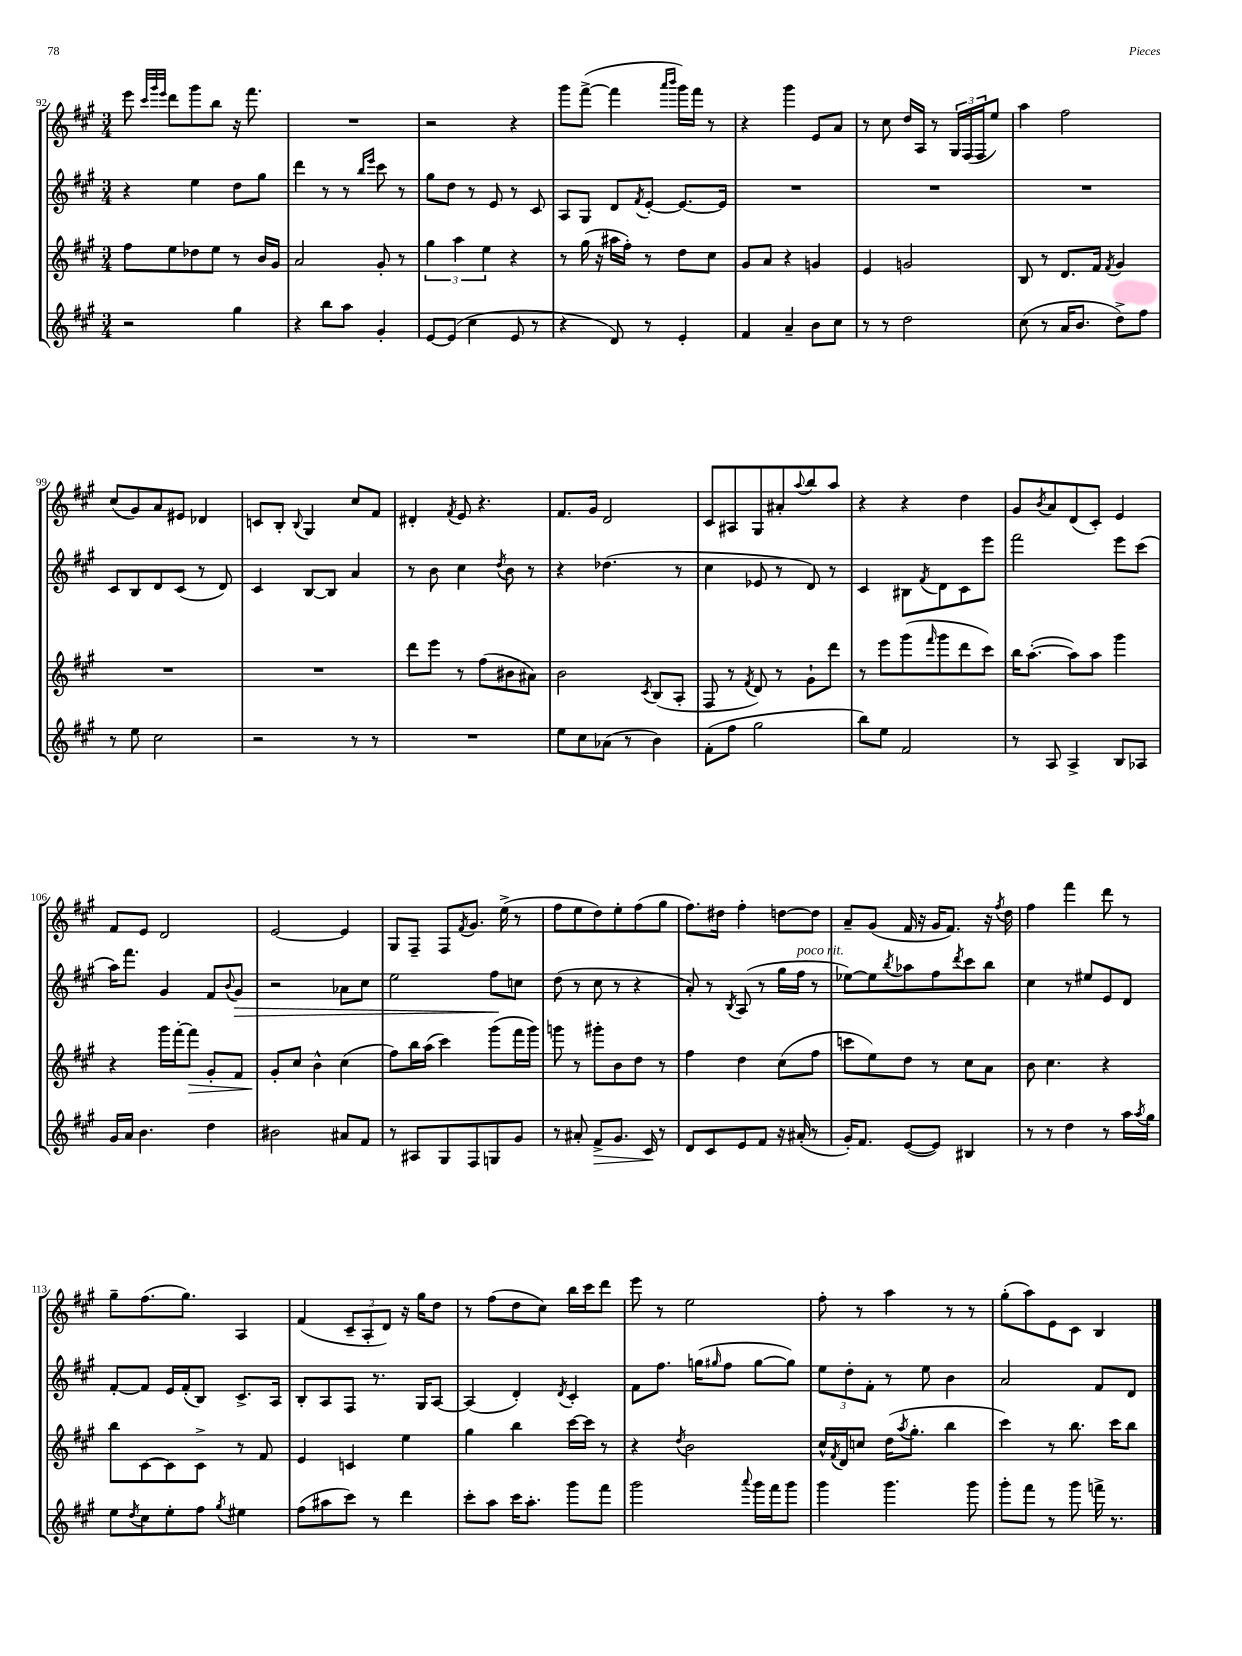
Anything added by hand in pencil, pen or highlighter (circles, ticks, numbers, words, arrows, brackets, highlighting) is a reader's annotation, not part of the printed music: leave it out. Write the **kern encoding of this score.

**kern	**dynam	**kern	**dynam	**kern	**dynam	**kern
*part4	*part4	*part3	*part3	*part2	*part2	*part1
*staff4	*staff4	*staff3	*staff3	*staff2	*staff2	*staff1
*clefG2	*	*clefG2	*	*clefG2	*	*clefG2
*k[f#c#g#]	*	*k[f#c#g#]	*	*k[f#c#g#]	*	*k[f#c#g#]
*M3/4	*	*M3/4	*	*M3/4	*	*M3/4
=92	=92	=92	=92	=92	=92	=92
2r	.	8ff#\L	.	4r	.	8eee\
.	.	.	.	.	.	32qqccc#/LLL
.	.	.	.	.	.	32qqggg#/
.	.	.	.	.	.	32qqeee/JJJ
.	.	8ee\	.	.	.	8ddd\L
.	.	8dd-X\	.	4ee\	.	8ggg#\
.	.	8ee\J	.	.	.	8bb\J
4gg#\	.	8r	.	8dd\L	.	16r
.	.	.	.	.	.	8.fff#\
.	.	16b/LL	.	8gg#\J	.	.
.	.	16g#/JJ	.	.	.	.
=93	=93	=93	=93	=93	=93	=93
4r	.	2a/	.	4ddd\	.	2.r
8bb\L	.	.	.	8r	.	.
8aa\J	.	.	.	8r	.	.
.	.	.	.	16qqbb/LL	.	.
.	.	.	.	16qqeee/JJ	.	.
4g#'/	.	8g#'/	.	8ccc#\	.	.
.	.	8r	.	8r	.	.
=94	=94	=94	=94	=94	=94	=94
[8e/L	.	6gg#\	.	8gg#\L	.	2r
(8e/J]	.	.	.	8dd\J	.	.
.	.	6aa\	.	.	.	.
4cc#\	.	.	.	8r	.	.
.	.	6ee\	.	.	.	.
.	.	.	.	8e/	.	.
8e/	.	4r	.	8r	.	4r
8r	.	.	.	8c#/	.	.
=95	=95	=95	=95	=95	=95	=95
4r	.	8r	.	8A/L	.	8ggg#\L
.	.	(16gg#\	.	8G#/J	.	([8fff#^\J
.	.	16r	.	.	.	.
8d/)	.	16aa#X\LL	.	8d/L	.	4fff#\]
.	.	16ff#'\JJ)	.	.	.	.
.	.	.	.	8qf#/	.	.
8r	.	8r	.	[8e'/J	.	.
.	.	.	.	.	.	16qqaaa/LL
.	.	.	.	.	.	16qqbbb/JJ
4e'/	.	8dd\L	.	8.e/L_	.	16ggg#\LL)
.	.	.	.	.	.	16fff#\JJ
.	.	8cc#\J	.	.	.	8r
.	.	.	.	16e/Jk]	.	.
=96	=96	=96	=96	=96	=96	=96
4f#/	.	8g#/L	.	2.r	.	4r
.	.	8a/J	.	.	.	.
4a~/	.	4r	.	.	.	4ggg#\
8b\L	.	4gn/	.	.	.	8e/L
8cc#\J	.	.	.	.	.	8a/J
=97	=97	=97	=97	=97	=97	=97
8r	.	4e/	.	2.r	.	8r
8r	.	.	.	.	.	8cc#\
2dd\	.	2gn/	.	.	.	16dd/LL
.	.	.	.	.	.	16A/JJ
.	.	.	.	.	.	8r
.	.	.	.	.	.	24G#/LL
.	.	.	.	.	.	(24F#/
.	.	.	.	.	.	24F#/J
.	.	.	.	.	.	8ee/J)
=98	=98	=98	=98	=98	=98	=98
(8cc#\	.	8B/	.	2.r	.	4aa\
8r	.	8r	.	.	.	.
16a/KL	.	8.d/L	.	.	.	2ff#\
8.b/J	.	.	.	.	.	.
.	.	16f#/Jk	.	.	.	.
.	.	8qf#/	.	.	.	.
8dd^\L)	.	4g#/	.	.	.	.
8ff#\J	.	.	.	.	.	.
!!LO:LB:g=z
=99	=99	=99	=99	=99	=99	=99
8r	.	2.r	.	8c#/L	.	(8cc#/L
8ee\	.	.	.	8B/	.	8g#/)
2cc#\	.	.	.	8d/	.	8a/
.	.	.	.	(8c#/J	.	8e#X/J
.	.	.	.	8r	.	4d-X/
.	.	.	.	8d/)	.	.
=100	=100	=100	=100	=100	=100	=100
2r	.	2.r	.	4c#/	.	8cn/L
.	.	.	.	.	.	8B'/J
.	.	.	.	.	.	8qqB/
.	.	.	.	[8B/L	.	4G#/
.	.	.	.	8B/J]	.	.
8r	.	.	.	4a/	.	8cc#/L
8r	.	.	.	.	.	8f#/J
=101	=101	=101	=101	=101	=101	=101
2.r	.	8ddd\L	.	8r	.	4d#X'/
.	.	8eee\J	.	8b\	.	.
.	.	.	.	.	.	8qf#/
.	.	8r	.	4cc#\	.	8e/
.	.	(8ff#\L	.	.	.	4.r
.	.	.	.	8qdd/	.	.
.	.	8b#X\	.	8b\	.	.
.	.	8a#X\J)	.	8r	.	.
=102	=102	=102	=102	=102	=102	=102
8ee\L	.	2b\	.	4r	.	8.f#/L
8cc#\	.	.	.	.	.	.
.	.	.	.	.	.	16g#/Jk
(8a-X\J	.	.	.	(4.dd-X\	.	2d/
8r	.	.	.	.	.	.
.	.	8qc#/	.	.	.	.
4b\)	.	(8B/L	.	.	.	.
.	.	8A'/J	.	8r	.	.
=103	=103	=103	=103	=103	=103	=103
(8f#'\L	.	8F#/	.	4cc#\	.	8c#/L
8ff#\J	.	8r	.	.	.	8A#X/
.	.	8qf#/	.	.	.	.
2gg#\	.	8d/)	.	8e-X/	.	8G#/
.	.	8r	.	8r	.	8a#X'/
.	.	.	.	.	.	8qqaa/
.	.	8g#`\L	.	8d/)	.	8bb/
.	.	8ddd\J	.	8r	.	8aa/J
=104	=104	=104	=104	=104	=104	=104
8bb\L)	.	8r	.	4c#/	.	4r
8ee\J	.	8eee\L	.	.	.	.
2f#/	.	(8ggg#\	.	8B#X\L	.	4r
.	.	16qqfff#/	.	8qf#/	.	.
.	.	8ggg#\	.	8d\	.	.
.	.	8ddd\	.	8c#\	.	4dd\
.	.	8ccc#\J)	.	8eee\J	.	.
=105	=105	=105	=105	=105	=105	=105
8r	.	16bb\KL	.	2fff#\	.	8g#/L
.	.	([8.aa'\J	.	.	.	.
.	.	.	.	.	.	8qb/
8A/	.	.	.	.	.	8a/
4A^/	.	8aa\L])	.	.	.	(8d/
.	.	8aa\J	.	.	.	8c#'/J)
8B/L	.	4ggg#\	.	8eee\L	.	4e/
8A-X/J	.	.	.	(8ccc#\J	.	.
!!LO:LB:g=z
=106	=106	=106	=106	=106	=106	=106
16g#/LL	.	4r	.	16aa\KL)	.	8f#/L
16a/JJ	.	.	.	8.fff#\J	.	.
4.b\	.	.	.	.	.	8e/J
.	.	16ggg#\LL	.	4g#/	.	2d/
.	.	[16fff#'\J	.	.	.	.
!	!	!	!LO:HP:b	!	!	!
.	.	8fff#\J]	>	.	.	.
4dd\	.	8g#'/L	.	8f#/L	.	.
.	.	.	.	8qqb/	.	.
!	!	!	!	!	!LO:HP:b	!
.	.	8f#/J	.	8g#/J	>	.
=107	=107	=107	=107	=107	=107	=107
2b#X\	.	8g#'/L	.	2r	.	[2e/
.	.	8cc#/J	]	.	.	.
.	.	4b^^\	.	.	.	.
8a#X/L	.	(4cc#\	.	8a-X\L	.	4e/]
8f#/J	.	.	.	8cc#\J	.	.
=108	=108	=108	=108	=108	=108	=108
8r	.	8ff#\L)	.	2ee\	.	8G#/L
8A#X/L	.	16bb\L	.	.	.	8F#~/J
.	.	(16aa\JJ	.	.	.	.
8G#/	.	4ccc#\)	.	.	.	8F#/L
.	.	.	.	.	.	8qf#/
8F#/	.	.	.	.	.	8.g#/J
8Gn/	.	(8ggg#\L	.	8ff#\L	.	.
.	.	.	.	.	.	(16ee^\
8g#/J	.	16fff#\L	.	8ccn\J	]	8r
.	.	16ggg#\JJ)	.	.	.	.
=109	=109	=109	=109	=109	=109	=109
8r	.	8gggn\	.	(8dd\	.	8ff#\L
8a#X'/	.	8r	.	8r	.	8ee\
!	!LO:HP:b	!	!	!	!	!
8f#^/L	>	8ggg#X'\L	.	8cc#\	.	8dd\)
8.g#/J	.	8b\	.	8r	.	8ee'\
.	.	8dd\J	.	4r	.	(8ff#\
16c#/	.	.	.	.	.	.
8r	]	8r	.	.	.	8gg#\J
=110	=110	=110	=110	=110	=110	=110
8d/L	.	4ff#\	.	8a'/)	.	8.ff#\L)
8c#/	.	.	.	8r	.	.
.	.	.	.	.	.	16dd#X\Jk
.	.	.	.	8qB/	.	.
8e/	.	4dd\	.	(8A/	.	4ff#'\
8f#/J	.	.	.	8r	.	.
16r	.	(8cc#\L	.	16gg#\LL	.	[8ddn\L
!	!	!	!	!LO:TX:a:i:t=poco rit.	!	!
(16a#X'/	.	.	.	16ff#\JJ	.	.
8r	.	8ff#\J	.	8r	.	8dd\J]
=111	=111	=111	=111	=111	=111	=111
16g#'/KL)	.	8cccn\L	.	[8ee-X\L)	.	8a~/L
8.f#/J	.	.	.	.	.	.
.	.	8ee\)	.	8ee-\]	.	(8g#/J
.	.	.	.	8qbb/	.	.
([8e/L	.	8dd\J	.	8aa-X\	.	16f#/
.	.	.	.	.	.	16r
8e/J])	.	8r	.	8ff#\	.	16g#/KL
.	.	.	.	.	.	8.f#/J)
.	.	.	.	8qddd/	.	.
4B#X/	.	8cc#\L	.	8ccc#\	.	.
.	.	8a\J	.	8bb\J	.	16r
.	.	.	.	.	.	8qff#/
.	.	.	.	.	.	16dd\
=112	=112	=112	=112	=112	=112	=112
8r	.	8b\	.	4cc#\	.	4ff#\
8r	.	4.cc#\	.	.	.	.
4dd\	.	.	.	8r	.	4fff#\
.	.	.	.	8ee#X/L	.	.
8r	.	4r	.	8e/	.	8ddd\
16aa\LL	.	.	.	8d/J	.	8r
8qaa/	.	.	.	.	.	.
16gg#\JJ	.	.	.	.	.	.
!!LO:LB:g=z
=113	=113	=113	=113	=113	=113	=113
8ee\L	.	8bb\L	.	[8f#'/L	.	8gg#~\L
8qdd/	.	.	.	.	.	.
8cc#\	.	[8c#\	.	8f#/J]	.	(8.ff#\
8ee'\	.	8c#\]	.	16e/LL	.	.
.	.	.	.	(16f#'/J	.	8.gg#\J)
8ff#\J	.	8c#^\J	.	8B/J)	.	.
8qgg#/	.	.	.	.	.	.
4ee#X\	.	8r	.	8.c#^/L	.	4A/
.	.	8f#/	.	.	.	.
.	.	.	.	16A/Jk	.	.
=114	=114	=114	=114	=114	=114	=114
(8ff#\L	.	4e/	.	8B'/L	.	(4f#/
8aa#X\	.	.	.	8A/	.	.
8ccc#\J)	.	4cn/	.	8F#/J	.	12c#~/L
.	.	.	.	.	.	12A'/
8r	.	.	.	8.r	.	.
.	.	.	.	.	.	12d/J)
4ddd\	.	4ee\	.	.	.	16r
.	.	.	.	16G#/KL	.	16gg#\KL
.	.	.	.	[8A/J	.	8dd\J
=115	=115	=115	=115	=115	=115	=115
8ccc#'\L	.	4gg#\	.	(4A/]	.	8r
8aa\J	.	.	.	.	.	(8ff#\L
16ccc#\KL	.	4bb\	.	4d'/)	.	8dd\
8.aa'\J	.	.	.	.	.	.
.	.	.	.	.	.	8cc#\J)
.	.	.	.	8qd/	.	.
8ggg#\L	.	[16ccc#\LL	.	4c#'/	.	16bb\LL
.	.	16ccc#\JJ]	.	.	.	16ccc#\J
8fff#\J	.	8r	.	.	.	8ddd\J
=116	=116	=116	=116	=116	=116	=116
2ggg#\	.	4r	.	8f#\L	.	8eee\
.	.	.	.	8.ff#\J	.	8r
.	.	8qdd/	.	.	.	.
.	.	2b\	.	.	.	2ee\
.	.	.	.	(16ggn\KL	.	.
.	.	.	.	16qqgg#X/	.	.
.	.	.	.	8ff#\J	.	.
8qqaaa/	.	.	.	.	.	.
16ggg#\LL	.	.	.	[8gg#\L	.	.
16fff#\J	.	.	.	.	.	.
8ggg#\J	.	.	.	8gg#\J])	.	.
=117	=117	=117	=117	=117	=117	=117
4ggg#\	.	16cc#^^/LL	.	12ee\L	.	8ff#'\
.	.	8qf#/	.	.	.	.
.	.	16d/J	.	.	.	.
.	.	.	.	12dd'\	.	.
.	.	8ccn/J	.	.	.	8r
.	.	.	.	12f#'\J	.	.
4.ggg#\	.	(16dd\KL	.	8r	.	4aa\
.	.	8qaa/	.	.	.	.
.	.	8.gg#'\J	.	.	.	.
.	.	.	.	8ee\	.	.
.	.	4bb\	.	4b\	.	8r
8ggg#\	.	.	.	.	.	8r
=118	=118	=118	=118	=118	=118	=118
8ggg#'\L	.	4ccc#\)	.	2a/	.	(8gg#'\L
8fff#\J	.	.	.	.	.	8aa\)
8r	.	8r	.	.	.	8e\
8ggg#\	.	8.bb\	.	.	.	8c#\J
16fffn^\	.	.	.	8f#/L	.	4B/
8.r	.	16ccc#\KL	.	.	.	.
.	.	8bb\J	.	8d/J	.	.
==	==	==	==	==	==	==
*-	*-	*-	*-	*-	*-	*-
